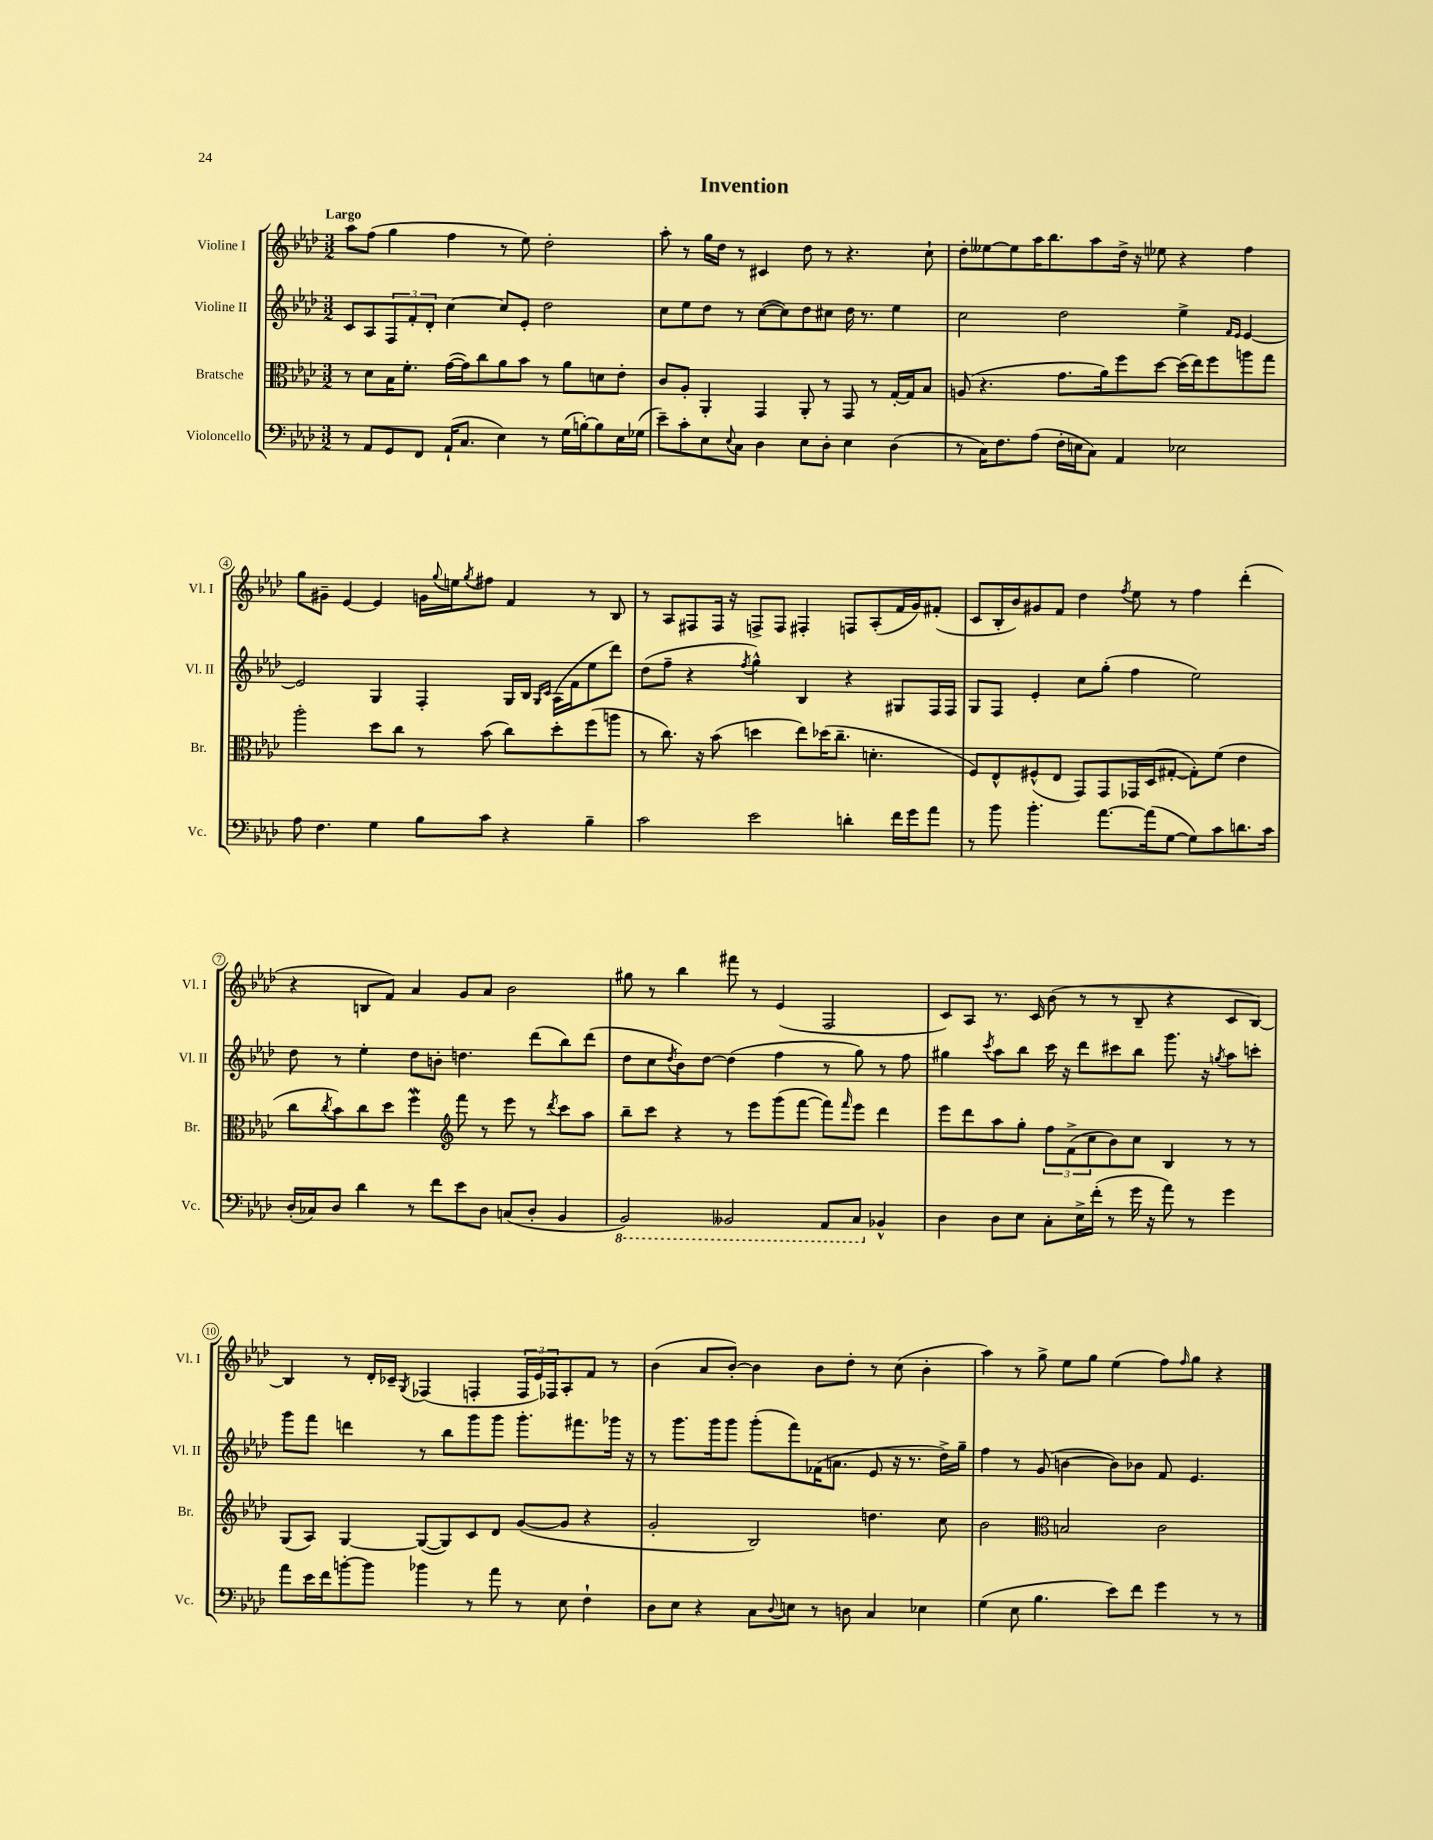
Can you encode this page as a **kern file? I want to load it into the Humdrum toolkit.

**kern	**kern	**kern	**kern
*staff4	*staff3	*staff2	*staff1
*clefF4	*clefC3	*clefG2	*clefG2
*k[b-e-a-d-]	*k[b-e-a-d-]	*k[b-e-a-d-]	*k[b-e-a-d-]
*M3/2	*M3/2	*M3/2	*M3/2
8r	8r	8c	8aa-
8AA-	8d-	8A-	(8ff
8GG	16B-	12F	4gg
.	8.f'	.	.
.	.	12f'	.
8FF	.	.	.
.	.	12d-'	.
(16AA-`	([16g	[4cc	4ff
8.C	16g])	.	.
.	8cc	.	.
4E-)	8a-	8cc]	8r
.	8b-	8e-'	8ee-)
8r	8r	2dd-	2dd-'
(16G	8a-	.	.
[16B')	.	.	.
8B]	8d	.	.
16E-	8e-'	.	.
(16G-	.	.	.
=	=	=	=
8e-~)	8c	8cc	8aa-'
8c'	8A-'	8ee-	8r
8E-	4AA-'	8dd-	16gg
.	.	.	16dd-
8qqE-	.	.	.
8C	.	8r	8r
4D-	4GG	([8cc	4c#
.	.	8cc])	.
8E-	8AA-'	8dd-	8dd-
8D-'	8r	8cc#	8r
4E-	8GG	16dd-	4.r
.	.	8.r	.
.	8r	.	.
(4D-	[16G'	4ee-	.
.	16G]	.	.
.	8B-	.	8cc`
=	=	=	=
8r	(8A	2cc	8dd-'
16C)	4.r	.	[8ee--
8.F	.	.	.
.	.	.	8ee--]
(8A-	.	.	16aa-
.	.	.	8.bb-
16F'	8.g	2dd-	.
16E	.	.	.
8C)	.	.	8aa-
.	16a-)	.	.
4AA-	8ff	.	16dd-^
.	.	.	16r
.	[8dd-	.	8ee-
2E-	(16dd-]	4ee-^	4r
.	16ee-)	.	.
.	8ff	.	.
.	.	16qqf	.
.	.	16qqe-	.
.	8aa	[4e-	4ff
.	8gg	.	.
=	=	=	=
8A-	2aa-'	2e-]	8gg
4.F	.	.	8g#~
.	.	.	[4e-
4G	8dd-	4G	4e-]
.	8cc	.	.
8B-	8r	4F'	16g
.	.	.	8qqgg
.	.	.	16ee
.	.	.	8qgg
8c	(8b-	.	8ff#
4r	8cc)	16G	4f
.	.	16B-	.
.	.	16qqG	.
.	.	16qqc	.
.	8dd-'	(16A-	.
.	.	16f	.
4B-~	(8ff	8ee-	8r
.	8aa	8ddd-)	8B-
=	=	=	=
2c	8r	(8dd-	8r
.	8.cc)	8ff~	8A-
.	.	4r	8F#
.	16r	.	.
.	(8b-	.	16F#
.	.	.	16r
.	.	8qff	.
2e-	4dd	4gg^^)	8F^
.	.	.	8F
.	8ee-)	4B-	4F#'
.	(16dd-	.	.
.	8.cc~	.	.
4d'	.	4r	8F
.	4.d'	.	(8A-'
16f	.	8G#	16f
16g	.	.	16g)
8a-	.	16F	(8f#'
.	.	16F	.
=	=	=	=
8r	8F)	8G	8c
8b-	8E-^^	8F	16B-'
.	.	.	16b-)
4.b-'	(8F#^^	4e-'	8g#
.	8E-	.	8f
.	8GG)	8cc	4dd-
[8.a-	8GG	(8gg'	.
.	.	.	8qff
.	16GG-	4ff	8ee-
(16a-]	(16D-	.	.
[8G	[8G#'	.	8r
8G])	8G#'])	2ee-)	4ff
8c	(8f	.	.
8.d	4e-	.	(4ddd-'
16c	.	.	.
=	=	=	=
(16D-'	8cc	8dd-	4r
16C-)	.	.	.
.	8qcc	.	.
8D-	8b-)	8r	.
4d-	8cc	4ee-'	8B
.	8dd-	.	8f)
8r	4ff	8dd-	4a-
8f	.	8b'	.
*	*clefG2	*	*
8e-	8fff	4.dd	8g
8D-	8r	.	8a-
(8C	8eee-	.	2b-
8D-'	8r	(8ddd-	.
.	8qddd-	.	.
4BB-	8ccc	8bb-)	.
.	8aa-	(8ddd-	.
=	=	=	=
2BBB-)	8bb-~	8dd-	8gg#
.	8ccc	8cc	8r
.	.	8qdd-	.
.	4r	8b-)	4bb-
.	.	[8dd-	.
2BBB--	8r	(4dd-]	8fff#
.	8eee-	.	8r
.	(8ggg	4ff	(4e-
.	[8fff	.	.
8AAA-	8fff])	8r	2F
.	16qqfff	.	.
8CC	8eee-	8gg)	.
4BB-^^	4ddd-	8r	.
.	.	8ff	.
=	=	=	=
4D-	8eee-	4gg#	8c)
.	8ddd-	.	8A-
.	.	8qccc	.
8D-	8aa-	8aa-	8.r
8E-	8gg'	8bb-	.
.	.	.	16c
8C'	12ff	16ccc	(8b-
.	.	16r	.
.	(12f^	.	.
16E-^	.	8ddd-	8r
.	12cc	.	.
(16f'	.	.	.
8r	8b-)	8ccc#	8r
16g	8cc	8bb-	8B-~
16r	.	.	.
8a-)	4B-	8.ggg	4r
8r	.	.	.
.	.	16r	.
.	.	8qgg	.
4g	8r	8aa-	8c
.	8r	8ccc'	[8B-)
=	=	=	=
8a-	(8G	8ggg	4B-]
16e-	8A-)	8fff	.
16f	.	.	.
[8b'	[4G	4ddd	8r
8b]	.	.	16d-'
.	.	.	16c-~
.	.	.	8qG
4b-	(8G_	8r	(4F-
.	8G])	8bb-	.
8r	8c	8ggg	4F'
8a-	8d-	8ggg	.
8r	([8g	8.ggg'	24F
.	.	.	24e-)
.	.	.	24F-
8E-	8g]	.	8A-'
.	.	8.fff#	.
4F`	4r	.	8f
.	.	16ggg-	8r
.	.	16r	.
=	=	=	=
8D-	2g'	8r	(4b-
8E-	.	8.ggg	.
4r	.	.	8a-
.	.	16ggg	.
.	.	8ggg	[8b-')
8C	2B-)	(8ggg'	4b-]
8qqD-	.	.	.
8E	.	8fff)	.
8r	.	(16f-	8b-
.	.	8.a	.
8D	.	.	8dd-'
4C	4.dd	8e-	8r
.	.	16r	(8cc
.	.	8.r	.
4E-	.	.	4b-'
.	8cc	16dd-^)	.
.	.	16gg~	.
=	=	=	=
(4G	2b-	4ff	4aa-)
8E-	.	8r	8r
4.B-	.	(8g	8gg^
*	*clefC3	*	*
.	2B	[4b	8ee-
.	.	.	8gg
8e-)	.	8b])	(4ee-
8f	.	8b-	.
4g	2c	8f	8ff)
.	.	.	16qqff
.	.	4.e-	8gg
8r	.	.	4r
8r	.	.	.
==	==	==	==
*-	*-	*-	*-
